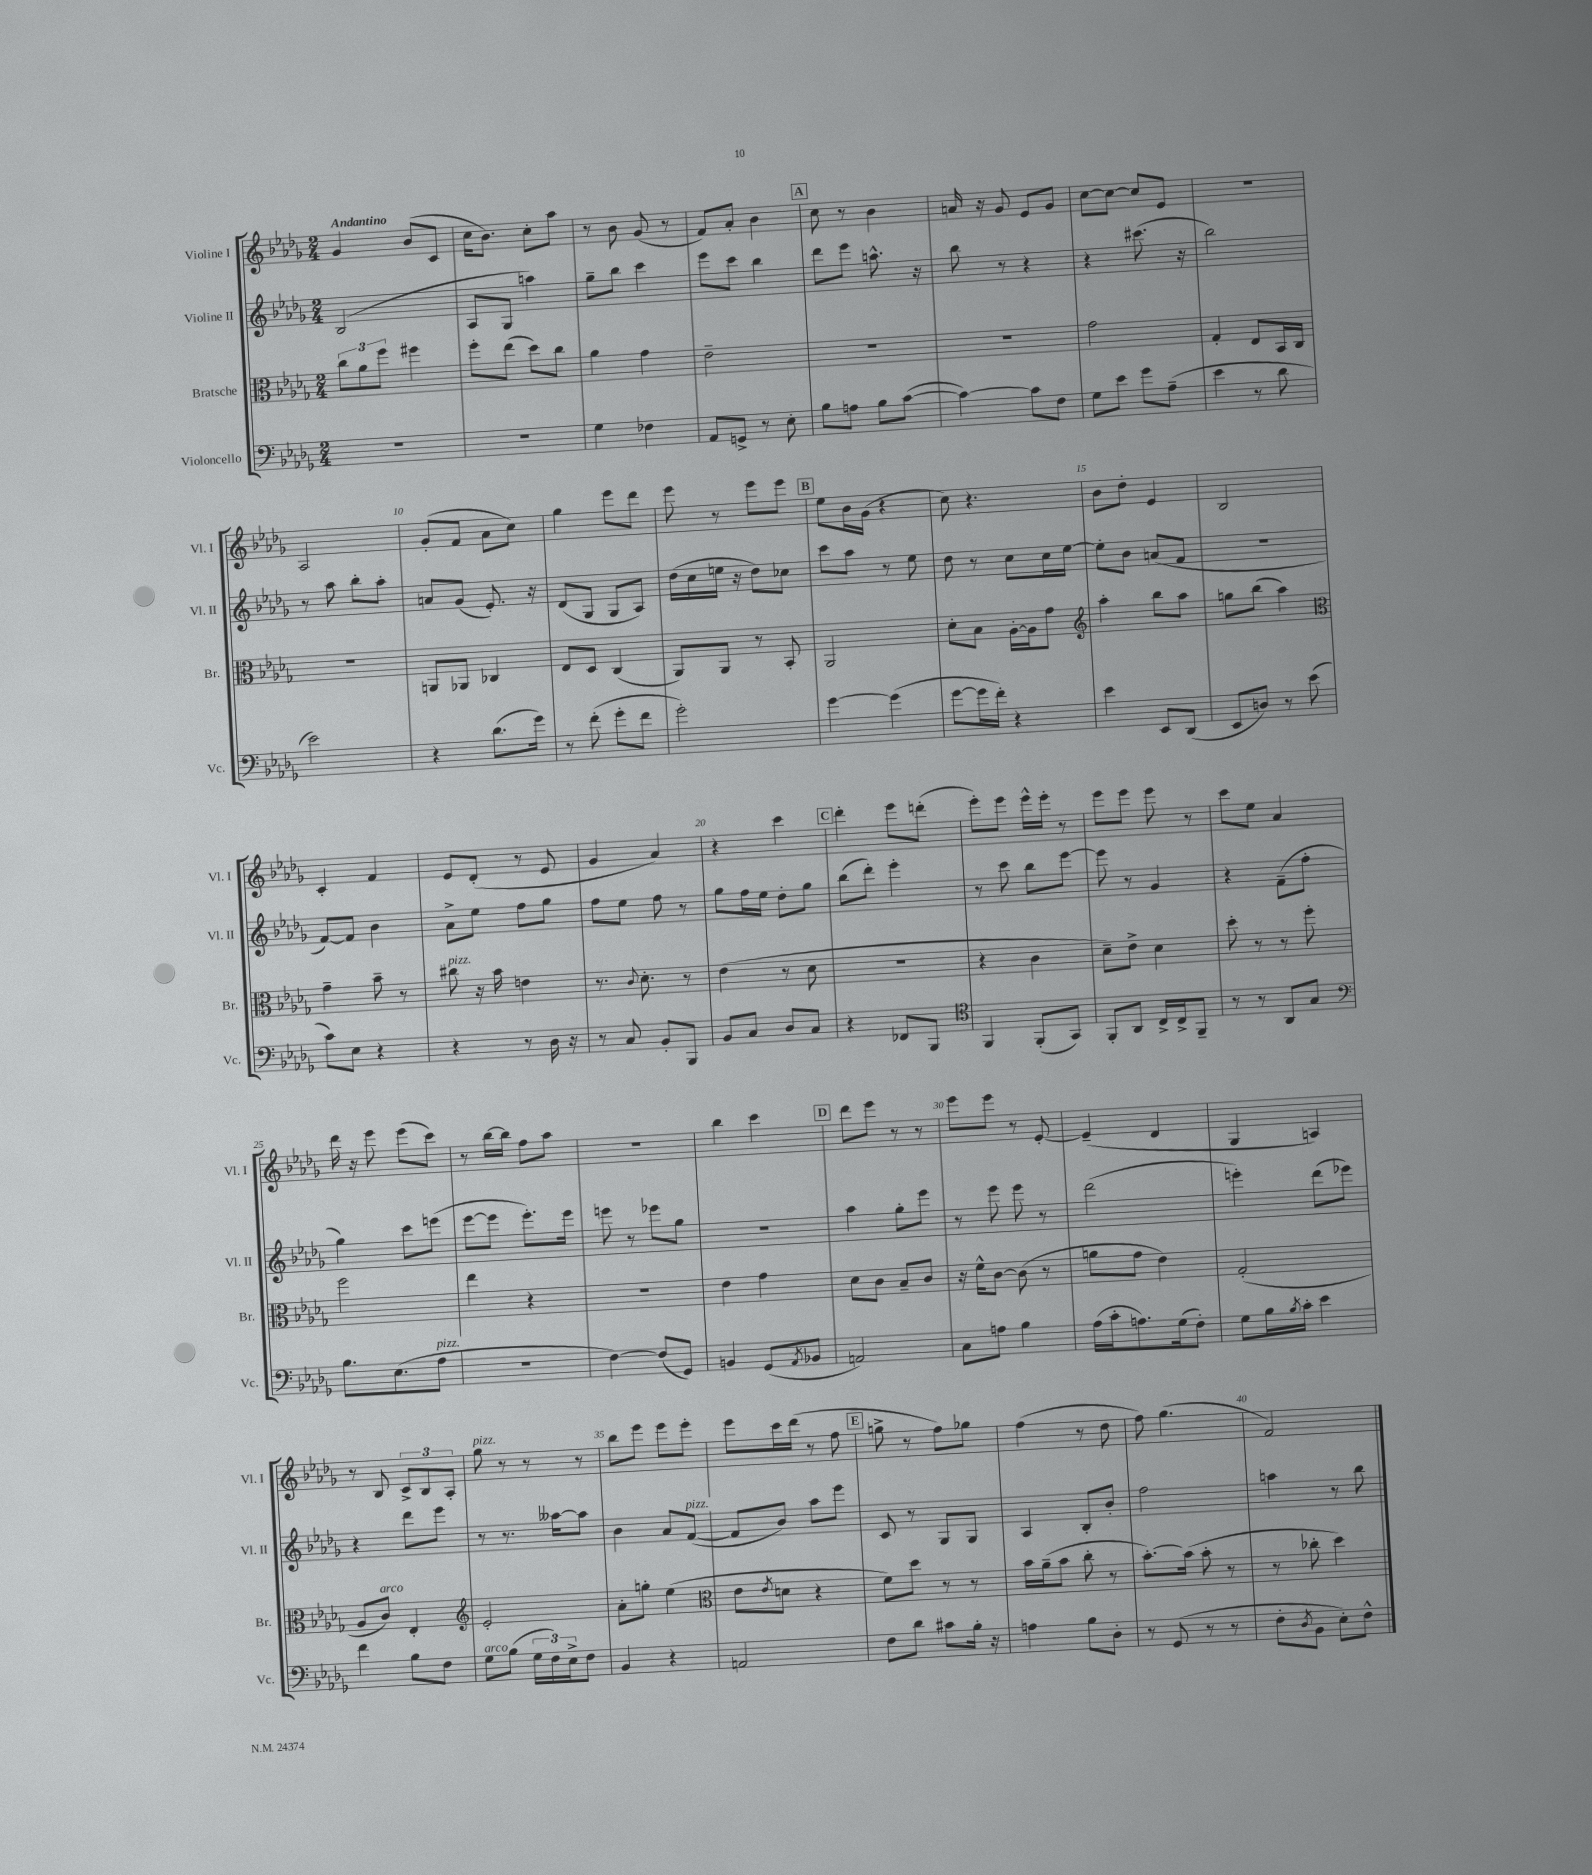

**kern	**kern	**kern	**kern
*staff4	*staff3	*staff2	*staff1
*clefF4	*clefC3	*clefG2	*clefG2
*k[b-e-a-d-g-]	*k[b-e-a-d-g-]	*k[b-e-a-d-g-]	*k[b-e-a-d-g-]
*M2/4	*M2/4	*M2/4	*M2/4
2r	12cc	(2B-	4g-
.	12a-	.	.
.	12ff	.	.
.	4ff#	.	(8b-
.	.	.	8c
=	=	=	=
2r	8ff'	8A-	16cc
.	.	.	8.b-)
.	(8ee-	8G-	.
.	8dd-)	4aa)	8cc'
.	8cc	.	8aa-
=	=	=	=
4G-	4a-	8gg-~	8r
.	.	8bb-	8b-
4F-	4g-	4ccc	(8g-
.	.	.	8r
=	=	=	=
8AA-	2e-~	8eee-	8f)
8GG^	.	8ccc	8a-'
8r	.	4bb-	4b-
8E-'	.	.	.
=	=	=	=
8B-	2r	8ddd-	8cc
8A	.	8eee-	8r
8B-	.	8.aa^^	4b-
([8c	.	.	.
.	.	16r	.
=	=	=	=
4c_)	2r	8bb-	16a
.	.	.	16r
.	.	8r	8g-
8c]	.	4r	8e-
8F	.	.	8g-
=	=	=	=
8G-	2g-	4r	[8cc
8e-	.	.	8cc_
8g-	.	(8.ccc#	8cc]
(8A-~	.	.	8e-
.	.	16r	.
=	=	=	=
4e-	4G-'	2bb-)	2r
8r	8E-	.	.
8d-	16BB-	.	.
.	16C	.	.
=	=	=	=
2e-)	2r	8r	2A-
.	.	8aa-	.
.	.	8bb-'	.
.	.	8aa-'	.
=	=	=	=
4r	8AA	8a	(8g-'
.	8AA-	(8g-	8f
(8.d-	4C-	8.e-')	8a-
.	.	.	8cc)
16g-)	.	16r	.
=	=	=	=
8r	8E-	(8d-	4gg-
(8f'	8D-	8G-	.
8g-'	(4C	8G-	8eee-
8f	.	8A-)	8ddd-
=	=	=	=
2g-')	8AA-)	(16dd-	8eee-
.	.	16cc	.
.	8AA-	16ee	8r
.	.	16r	.
.	8r	8dd-)	8eee-
.	8BB-'	8cc-	8eee-
=	=	=	=
[4g-	2AA-	8ccc	8ee-
.	.	8aa-	16b-
.	.	.	(16g-
(4g-]	.	8r	4r
.	.	8ee-	.
=	=	=	=
[8g-	8d-'	8dd-	8cc)
16g-]	8B-	8r	4.r
16f')	.	.	.
4r	[16A-'	8cc	.
.	16A-]	.	.
.	8g-	16cc	.
.	.	[16ee-	.
=	=	=	=
*	*clefG2	*	*
4e-	4aa-'	8ee-']	8b-
.	.	8b-	8dd-'
8EE-	8bb-	(8a	4e-
(8DD-	8aa-	8f	.
=	=	=	=
8EE-	8gg	2r	2B-
8D)	(8bb-	.	.
8r	4aa-)	.	.
(8e-	.	.	.
=	=	=	=
*	*clefC3	*	*
8c)	4g-~	[8f)	4c'
8E-	.	8f]	.
4r	8b-~	4b-	4f
.	8r	.	.
=	=	=	=
4r	8cc#	8a-^	8e-
.	16r	8ee-	(8d-'
.	16b-	.	.
8r	4e	8ff	8r
16D-	.	8gg-	8e-
16r	.	.	.
=	=	=	=
8r	8.r	8ff	4g-
8C	.	8ee-	.
.	8qqc	.	.
.	8.d-'	.	.
8BB-'	.	8ff	4a-)
8BBB-	8r	8r	.
=	=	=	=
8BB-	(4e-	8gg-	4r
8C	.	16ff	.
.	.	16ee-	.
8D-	8r	8dd-'	4ccc
8C	8d-	8gg-	.
=	=	=	=
4r	2r	(8bb-	4ddd-'
.	.	8ddd-')	.
8FF-	.	4eee-'	8eee-
8BBB-	.	.	(8ddd'
=	=	=	=
*clefC4	*	*	*
4FF	4r	8r	8eee-')
.	.	8ccc	8eee-
(8FF'	4c	8bb-	16eee-^^
.	.	.	16eee-'
8GG-)	.	[8eee-	8r
=	=	=	=
8FF'	8d-~)	8eee-]	8eee-
8AA-	8e-^	8r	8eee-
16C^	4d-	4g-	8eee-
16C^	.	.	.
8FF~	.	.	8r
=	=	=	=
8r	8dd-'	4r	8ccc
8r	8r	.	8ee-
8AA-	8r	(8f~	4a-
8G-	8ff'	8ff'	.
=	=	=	=
*clefF4	*	*	*
8.B-	2ff	4gg-)	16ddd-
.	.	.	16r
.	.	.	8eee-
(8.E-	.	.	.
.	.	8ccc	(8eee-
8A-	.	(8eee	8ccc)
=	=	=	=
2r	4ee-	[8eee-	8r
.	.	8eee-]	[16bb-
.	.	.	16bb-]
.	4r	8.eee-')	8ff
.	.	.	8aa-
.	.	16eee-	.
=	=	=	=
[4F)	2r	8eee	2r
.	.	8r	.
(8F]	.	8eee-	.
8GG-)	.	8gg-	.
=	=	=	=
4BB	4e-	2r	4bb-
(8GG-	4g-	.	4ccc
8qAA-	.	.	.
8BB-	.	.	.
=	=	=	=
2AA)	8d-	4aa-	8ddd-
.	8c	.	8eee-
.	8B-~	8gg-'	8r
.	8c	8eee-	8r
=	=	=	=
8C	16r	8r	8eee-
.	16f^^	.	.
8A	[8c	8eee-	8eee-
4B-	(8c]	8eee-	8r
.	8r	8r	[8e-'
=	=	=	=
(16A-	8a	(2ddd-	(4e-~]
16c'	.	.	.
8.A)	8g-	.	.
.	4e-)	.	4d-
(16G-	.	.	.
8F')	.	.	.
=	=	=	=
8G-	(2G-'	4eee')	4G-
16B-	.	.	.
8qB-	.	.	.
16c'	.	.	.
4e-	.	(8ddd-	4A)
.	.	8eee-)	.
=	=	=	=
4f	8A-	4r	8r
.	8c)	.	8B-
8B-	4E-'	8ddd-	12c^
.	.	.	12B-
8F	.	8eee-	.
.	.	.	12A-'
=	=	=	=
*	*clefG2	*	*
8G-	2e-'	8r	8gg-
(8B-	.	8.r	8r
24G-	.	.	8r
24F)	.	.	.
.	.	[16aa--	.
24E-^	.	.	.
8F	.	8aa--]	8r
=	=	=	=
4BB-	8a-'	4b-	8bb-
.	8gg'	.	8eee-
4r	(4ee-	8a-	8eee-
.	.	([8f	8eee-'
=	=	=	=
*	*clefC3	*	*
2AA	8e-	8f]	8eee-
.	8qe-	.	.
.	8d	8b-)	16ccc
.	.	.	(16ddd-
.	4r	8aa-	8r
.	.	8eee-	8ff
=	=	=	=
8F	8f)	8c	8gg^
8d-	8dd-	8r	8r
8c#	8r	8G-	8ff)
16B-'	8r	8G-	8gg-
16r	.	.	.
=	=	=	=
4A	16b-	4A-	(4ff
.	(16a-~	.	.
.	8b-	.	.
8B-	8cc'	8B-'	8r
8D-'	8r	8b-'	8dd-
=	=	=	=
8r	[8.b-')	2ff	8ff)
(8GG-	.	.	(4.gg-
.	(16b-]	.	.
8r	8b-'	.	.
8r	8r	.	.
=	=	=	=
8F'	8r	4aa	2f)
8qD-	.	.	.
8BB-	8cc-'	.	.
8E-')	4dd-)	8r	.
8F^^	.	8bb-	.
==	==	==	==
*-	*-	*-	*-
